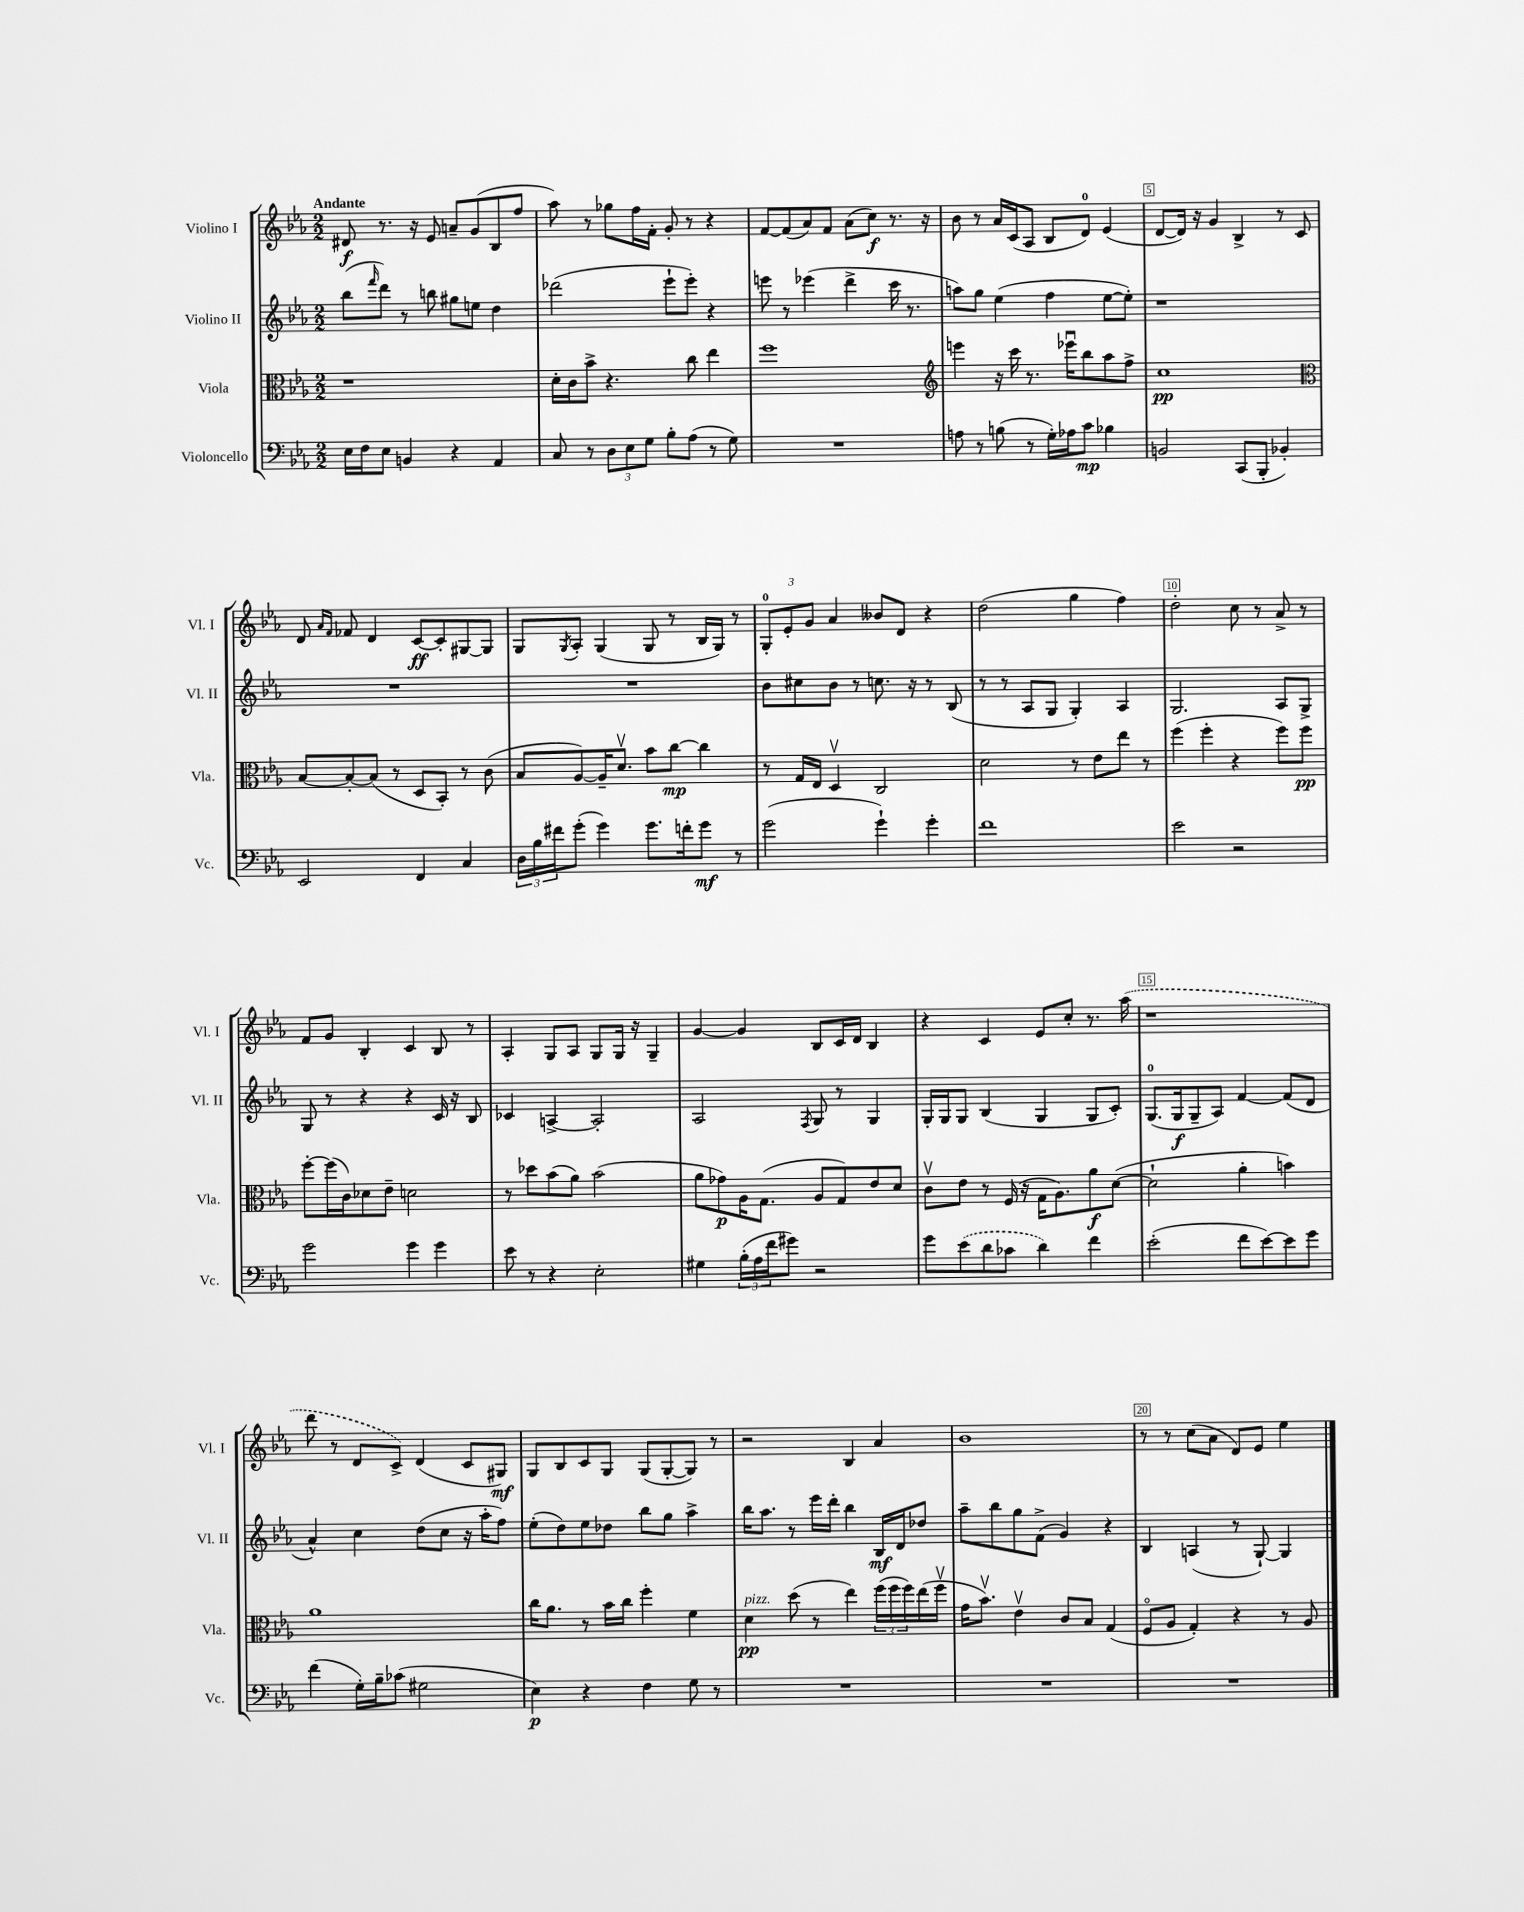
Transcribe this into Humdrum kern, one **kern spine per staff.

**kern	**kern	**kern	**kern
*staff4	*staff3	*staff2	*staff1
*clefF4	*clefC3	*clefG2	*clefG2
*k[b-e-a-]	*k[b-e-a-]	*k[b-e-a-]	*k[b-e-a-]
*M2/2	*M2/2	*M2/2	*M2/2
16E-\LL	1r	(8bb-\L	8d#/
16F\J	.	.	.
.	.	16qqfff/	.
8E-\J	.	8ddd\J)	8.r
4BB/	.	8r	.
.	.	.	16r
.	.	8bb\	8e-/
4r	.	8gg#\L	8a~/L
.	.	8ee\J	(8g/
4AA-/	.	4dd\	8B-/
.	.	.	8ff/J
=	=	=	=
8C/	16d'\LL	(2ddd-\	8aa-\)
.	16c\J	.	.
8r	8b-^\J	.	8r
12D\L	4.r	.	8gg-\L
12E-\	.	.	.
.	.	.	16ff\L
12G\J	.	.	.
.	.	.	16f'\JJ
8B-'\L	.	8eee-`\L	8g'/
(8A-\J	8cc\	8eee-'\J)	8r
8r	4ee-\	4r	4r
8G\)	.	.	.
=	=	=	=
1r	1ff	8eee\	[8f/L
.	.	8r	(8f/]
.	.	(4eee-\	8a-/)
.	.	.	8f/J
.	.	4ddd^\	(8a-\L
.	.	.	8cc\J)
.	.	16ccc\	8.r
.	.	8.r	.
.	.	.	16r
=	=	=	=
*	*clefG2	*	*
8A\	4eee\	8aa\L)	8b-\
8r	.	8gg\J	8r
(8B\	16r	(4ee-\	16a-/LL
.	16ccc\	.	(16c/J
8r	8.r	.	8A-/J
16G'\LL)	.	4ff\	8B-/L
16A-\J	16eee-u\LK	.	.
8c\J	8bb-\	.	8d/J)
4B-\	8aa-\	[8ee-\L	(4e-/
.	8ff^\J	8ee-'\]J)	.
=	=	=	=
2BB/	1cc	1r	[8d/L
.	.	.	16d/]Jk)
.	.	.	16r
.	.	.	4g/
(8CC/L	.	.	4B-^/
8BBB-'/J	.	.	.
4BB-'/)	.	.	8r
.	.	.	8c/
=	=	=	=
*	*clefC3	*	*
2EE-/	[8B-/L	1r	8d/
.	.	.	16qqa-/LL
.	.	.	16qqf/JJ
.	8B-'/_	.	8f-/
.	(8B-/]J	.	4d/
.	8r	.	.
4FF/	8D/L	.	[8c/L
.	8BB-'/J)	.	8c'/]
4C/	8r	.	[8G#/
.	(8c\	.	8G#/]J
=	=	=	=
24D\LL	8B-/L	1r	8G/L
24B-\	.	.	.
24f#\J	.	.	.
.	.	.	8qG/
(8g'\J	[8A-/)	.	8A-'/J
4g\)	16A-~/]K	.	(4G/
.	8.dv/J	.	.
8.g\L	8b-\L	.	8G/
.	[8cc\J	.	8r
16f'\k	.	.	.
8g\J	4cc\]	.	16B-/LL
.	.	.	16G/JJ)
8r	.	.	8r
=	=	=	=
(2g\	8r	8b-\L	12G'/L
.	.	.	12e-'/
.	16G/LL	8cc#\	.
.	.	.	12g/J
.	16E-/JJ	.	.
.	4Dv/	8b-\J	4a-/
.	.	8r	.
4g`\)	2C/	8.cc\	8b--/L
.	.	.	8d/J
.	.	16r	.
4g'\	.	8r	4r
.	.	(8B-/	.
=	=	=	=
1f	2d\	8r	(2dd\
.	.	8r	.
.	.	8A-/L	.
.	.	8G/J	.
.	8r	4G'/)	4gg\
.	8e-\L	.	.
.	8ee-\J	4A-/	4ff\)
.	8r	.	.
=	=	=	=
2e-\	(4ff\	2.G/	2dd'\
.	4ff'\	.	.
2r	4r	.	8cc\
.	.	.	8r
.	8ff\L)	8A-/L	8a-^/
.	8ff\J	8G^/J	8r
=	=	=	=
2g\	[8ff'\L	8G/	8f/L
.	(16ff\]L	8r	8g/J
.	16c\J)	.	.
.	8d-\	4r	4B-'/
.	8e-~\J	.	.
4g\	2d\	4r	4c/
4g\	.	16c/	8B-/
.	.	16r	.
.	.	8B-/	8r
=	=	=	=
8e-\	8r	4c-/	4A-'/
8r	8dd-\L	.	.
4r	(8b-\	[4A^/	8G/L
.	8a-\J)	.	8A-/J
2E-'\	(2b-\	2A'/]	8G/L
.	.	.	16G/Jk
.	.	.	16r
.	.	.	4G~/
=	=	=	=
4G#\	8a-\L	2A-/	[4g/
.	8g-\)	.	.
(24B-'\LL	16A-\K	.	4g/]
24A-\	.	.	.
.	(8.G\J	.	.
24f\J	.	.	.
8g#\J)	.	.	.
.	.	8qF/	.
2r	8A-/L	8G/	8B-/L
.	8G/)	8r	16c/L
.	.	.	16d/JJ
.	8e-/	4G/	4B-/
.	8d/J	.	.
=	=	=	=
8g\L	8cv\L	16G'/LL	4r
.	.	16G/J	.
(8e-\	8e-\J	8G/J	.
8d\	8r	(4B-/	4c/
8c-\J	(16F/	.	.
.	16r	.	.
4d\)	16G\LK	4G/	8e-/L
.	8.A-\)	.	.
.	.	.	8cc'/J
4f\	8a-\	8G/L	8.r
.	([8d\J	8c'/J)	.
.	.	.	(16aa-\
=	=	=	=
(2e-'\	2d`\]	(8.G/L	1r
.	.	16G/k	.
.	.	8G~/	.
.	.	8A-/J)	.
8f\L	4a-'\	[4f/	.
[8e-\)	.	.	.
8e-\]	4b\)	(8f/]L	.
8g\J	.	8d/J	.
=	=	=	=
(4f\	1a-	4a-^^/)	8ddd\
.	.	.	8r
16G'\LL)	.	4cc\	8d/L
16B-~\J	.	.	.
(8c-\J	.	.	8c^/J)
2G#\	.	(8dd\L	(4d/
.	.	8cc\J	.
.	.	16r	8c/L
.	.	16aa-'\LK	.
.	.	8ff\J)	8G#/J)
=	=	=	=
4E-\)	16cc\LK	(8ee-'\L	8G/L
.	8.a-\J	.	.
.	.	8dd\)	8B-/
4r	8r	8ee-\	8c/
.	16b-\LL	8dd-\J	8G/J
.	16cc\JJ	.	.
4F\	4ff'\	8bb-\L	(8G/L
.	.	8gg\J	[8G'/
8G\	4f\	4aa-^\	8G/]J)
8r	.	.	8r
=	=	=	=
1r	4d\	16bb-\LK	2r
.	.	8.aa-\J	.
.	(8dd\	8r	.
.	8r	16eee-\LL	.
.	.	16ddd'\JJ	.
.	4ee-\)	4bb-\	4B-/
.	(24ff\LL	16B-/LL	4a-/
.	24ff\	.	.
.	.	16d/J	.
.	24ff\)	.	.
.	(16ee-\	8dd-/J	.
.	16ffv\JJ	.	.
=	=	=	=
1r	16g\LK	8aa-~\L	1b-
.	8.b-v\J)	.	.
.	.	8bb-\	.
.	4e-v\	8gg\	.
.	.	(8f^\J	.
.	8c/L	4g/)	.
.	8B-/J	.	.
.	(4G/	4r	.
=	=	=	=
1r	8Fo/L	4B-/	8r
.	8A-/J	.	8r
.	4G'/)	(4A/	(8cc\L
.	.	.	8a-\J
.	4r	8r	8d/L)
.	.	[8G`/)	8e-/J
.	8r	4G/]	4ee-\
.	8A-/	.	.
==	==	==	==
*-	*-	*-	*-
